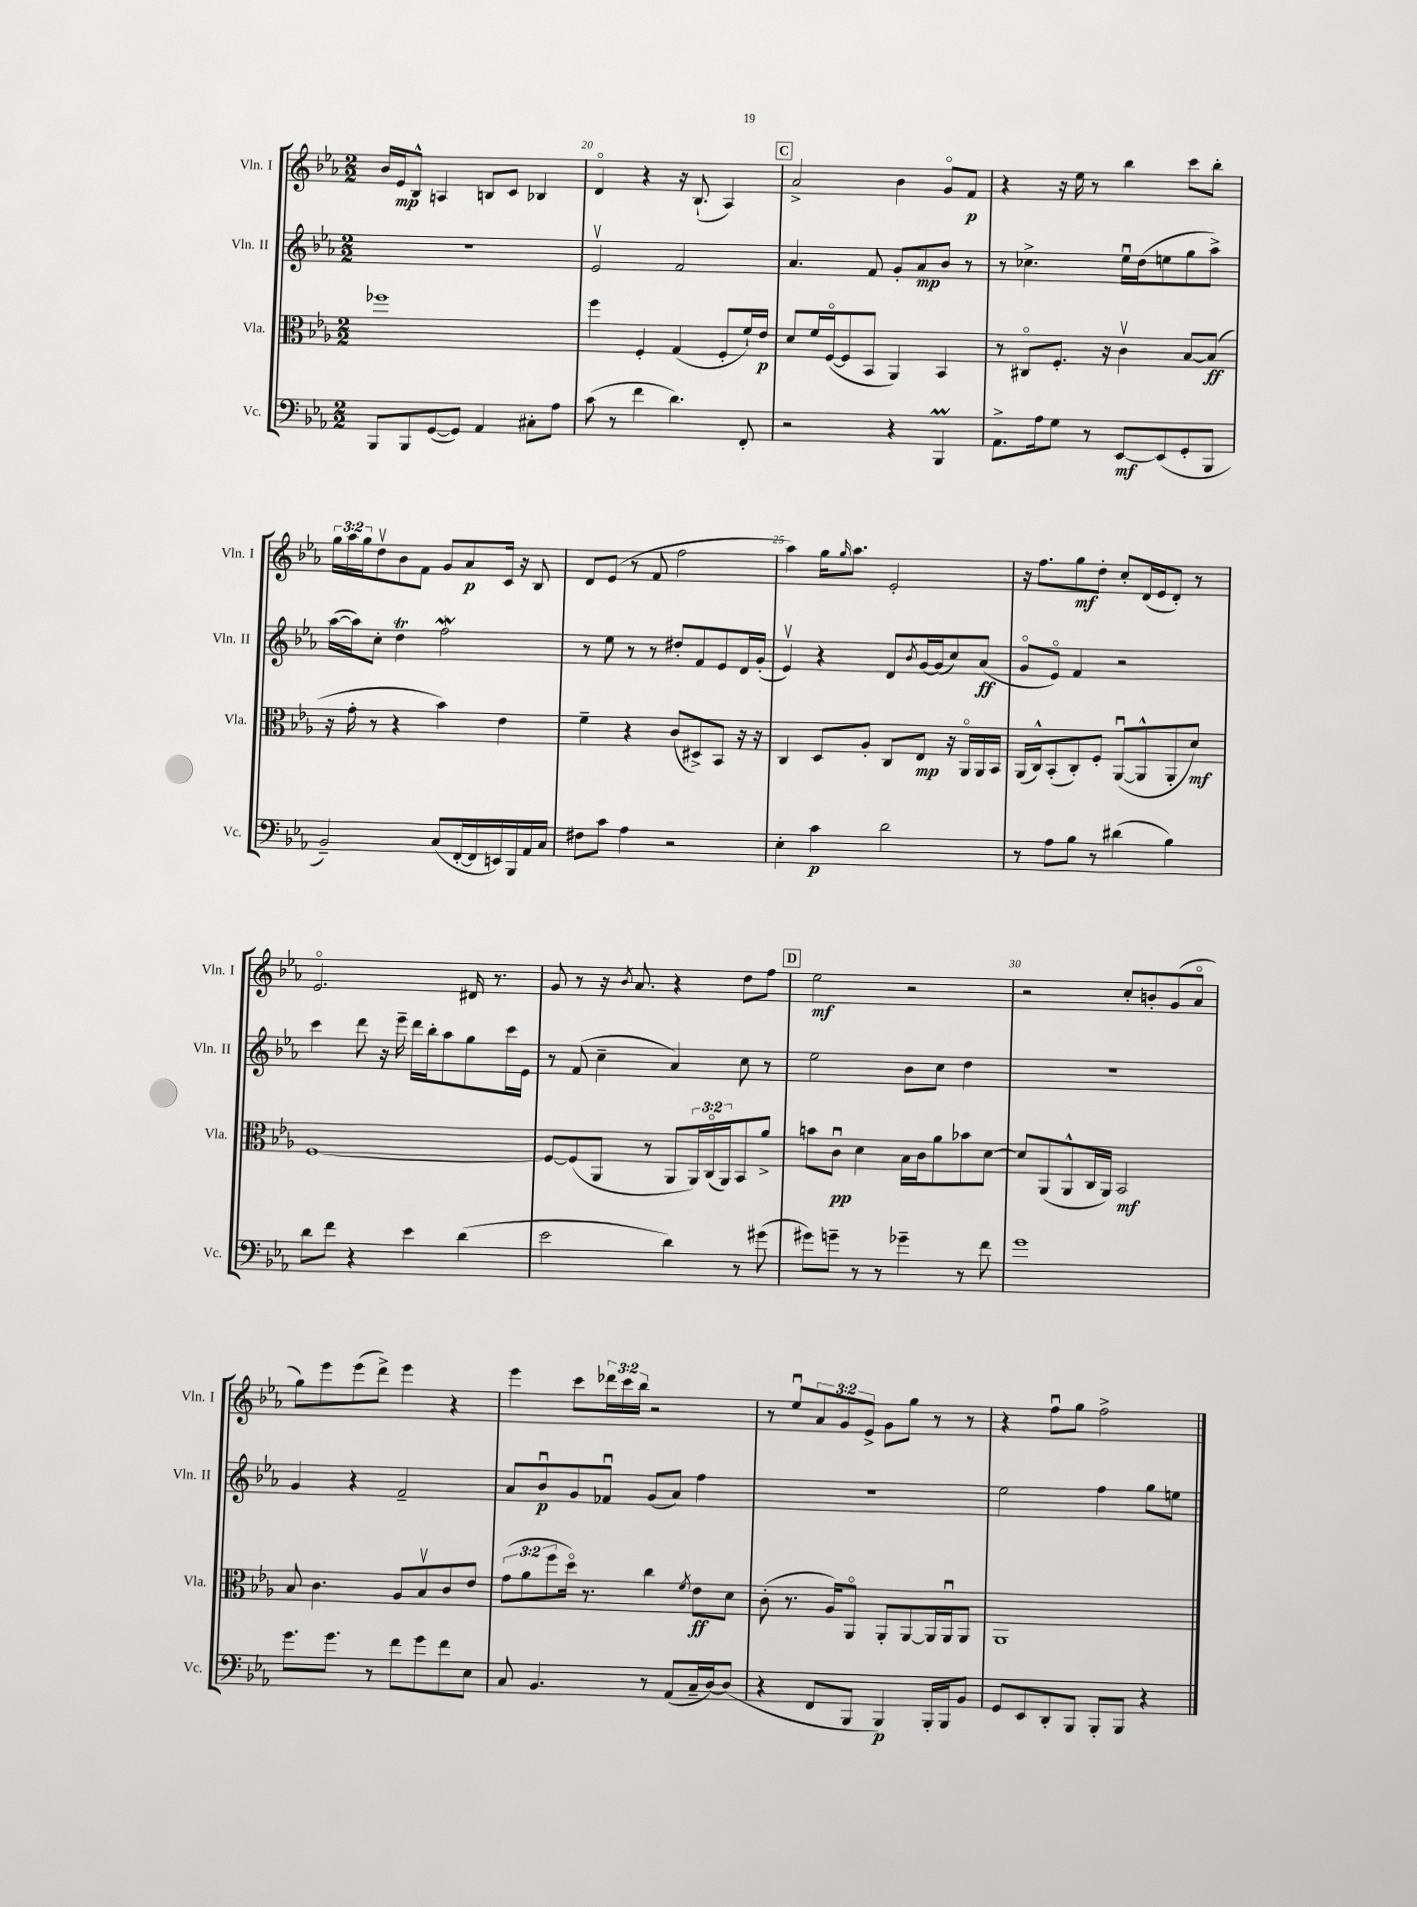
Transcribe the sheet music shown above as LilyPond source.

<<
\new StaffGroup <<
\new Staff = "s0" \with { instrumentName = "Vln. I" shortInstrumentName = "Vln. I" } {
    \clef treble \key ees \major \numericTimeSignature \time 2/2 \override Staff.TupletNumber.text = #tuplet-number::calc-fraction-text
    bes'16 ees'16\mp bes8-^ a4 b8 c'8 bes4 |
    d'4\flageolet r4 r16 bes8.-!( aes4) |
    \mark \markup { \box "C" } aes'2-> bes'4 g'8\flageolet f'8\p |
    r4 r16 ees''16 r8 bes''4 c'''8 bes''8-. |
    \tuplet 3/2 { g''16 aes''16 g''16 } d''8\upbow bes'8 f'8 g'8 aes'8\p c'16 r16 bes8 |
    d'8 ees'8( r8 f'8 f''2 |
    aes''4) g''16 \grace { g''16 } aes''8. ees'2-. |
    r16 f''8. g''8\mf d''8-. c''8-. d'16( ees'16 d'8-.) r8 |
    ees'2.\flageolet dis'16 r8. |
    g'8 r8 r16 \acciaccatura { bes'8 } aes'8. r4 d''8 f''8 |
    \mark \markup { \box "D" } ees''2\mf r2 |
    r2 c''8-. b'8-. g'8( aes'8\flageolet |
    g''8) ees'''8 ees'''8( d'''8->) ees'''4 r4 |
    ees'''4 c'''8 \tuplet 3/2 { des'''16 c'''16 bes''16 } r2 |
    r8 ees''8\downbow \tuplet 3/2 { aes'8 g'8 ees'8-> } g'8 g''8 r8 r8 |
    r4 f''8\downbow g''8 f''2-> \bar "|." |
}
\new Staff = "s1" \with { instrumentName = "Vln. II" shortInstrumentName = "Vln. II" } {
    \clef treble \key ees \major \numericTimeSignature \time 2/2
    R1 |
    ees'2\upbow f'2 |
    \mark \markup { \box "C" } aes'4. f'8 g'8-. aes'8\mp bes'8 r8 |
    r8 ces''4.-> ees''16\downbow d''16( e''8 g''8 aes''8->) |
    aes''16~( aes''16) c''8-. d''4\trill f''2\mordent |
    r8 ees''8 r8 r8 dis''8-. f'8 ees'8 d'16 g'16-.( |
    ees'4\upbow) r4 d'8 \acciaccatura { bes'8 } g'16~ g'16( c''8) aes'8\ff( |
    g'8\flageolet ees'8\flageolet) f'4 r2 |
    c'''4 d'''8 r16 ees'''16-- d'''16 bes''16-. aes''8 g''8 c'''16 ees'16 |
    r8 f'8( c''4-- aes'4) c''8 r8 |
    \mark \markup { \box "D" } ees''2 bes'8 c''8 d''4 |
    R1 |
    g'4 r4 f'2-- |
    aes'8 bes'8\downbow\p g'8 fes'8\downbow g'8( aes'8) f''4 |
    r1 |
    ees''2 f''4 g''8 e''8 \bar "|." |
}
\new Staff = "s2" \with { instrumentName = "Vla." shortInstrumentName = "Vla." } {
    \clef alto \key ees \major \numericTimeSignature \time 2/2 \override Staff.TupletNumber.text = #tuplet-number::calc-fraction-text
    fes''1 |
    f''4 f4-. g4( f8-. f'16-!) ees'16\p |
    \mark \markup { \box "C" } d'8 f'16 f16~\flageolet( f8 bes,8 aes,4) bes,4 |
    r8 cis8\flageolet f8.-. r16 c'4\upbow bes8~ bes8\ff( |
    r16 g'16-. r8 r4 bes'4) ees'4 |
    f'4-- r4 c'8( dis8->) bes,8 r16 r16 |
    c4 d8 aes8-. c8 ees8\mp r16 aes,16\flageolet aes,16 bes,16 |
    aes,16( c16-^) bes,8-.( c8-.) f8-. aes,8~\downbow( aes,8-^ aes,8-. d'8\mf) |
    f1~ |
    f8~ f8( aes,8 r8 aes,8 \tuplet 3/2 { aes,16) c16\flageolet( aes,16) } bes,8 aes'8-> |
    \mark \markup { \box "D" } b'8 c'8\downbow\pp d'4 bes16 c'16 aes'8 bes'8 d'8~ |
    d'8 aes,8( aes,8-^ c16 aes,16) bes,2\mf |
    bes8 c'4. aes8 bes8\upbow c'8 ees'8 |
    \tuplet 3/2 { g'8( aes'8 f''8 } d''16\flageolet) r8. c''4 \acciaccatura { f'8 } ees'8\ff d'8 |
    c'8-.( r8. aes16) aes,8\flageolet aes,8-. aes,8~ aes,16 aes,16\downbow aes,8 |
    aes,1 \bar "|." |
}
\new Staff = "s3" \with { instrumentName = "Vc." shortInstrumentName = "Vc." } {
    \clef bass \key ees \major \numericTimeSignature \time 2/2
    bes,,8 bes,,8 g,8~( g,8) aes,4 cis8-. aes8 |
    c'8( r8 f'4 d'4.) f,8-. |
    \mark \markup { \box "C" } r2 r4 bes,,4\prall |
    aes,8.-> aes16 g8 r8 ees,8~\mf ees,8( g,8-. bes,,8 |
    bes,2--) c8( f,16~-. f,16 e,16) bes,,16 aes,16 c16 |
    fis8 c'8 aes4 r2 |
    ees4-. c'4\p d'2 |
    r8 aes8 bes8 r8 dis'4( bes4) |
    d'8 f'8 r4 ees'4 d'4( |
    ees'2 d'4) r8 gis'8( |
    \mark \markup { \box "D" } gis'8) g'8-- r8 r8 ges'4-- r8 f'8 |
    g'1 |
    g'8. g'8. r8 f'8 g'8 f'8 ees8 |
    c8 bes,4. r8 aes,8( c16-- d16~) d8( |
    r4 f,8 bes,,8 bes,,4\p) bes,,16-. bes,,16 bes,8 |
    g,8 ees,8 d,8-. bes,,8 bes,,8-. bes,,8 r4 \bar "|." |
}
>>
>>
\layout { \context { \Score currentBarNumber = #19 \override BarNumber.break-visibility = ##(#f #t #t) barNumberVisibility = #(every-nth-bar-number-visible 5) } }
